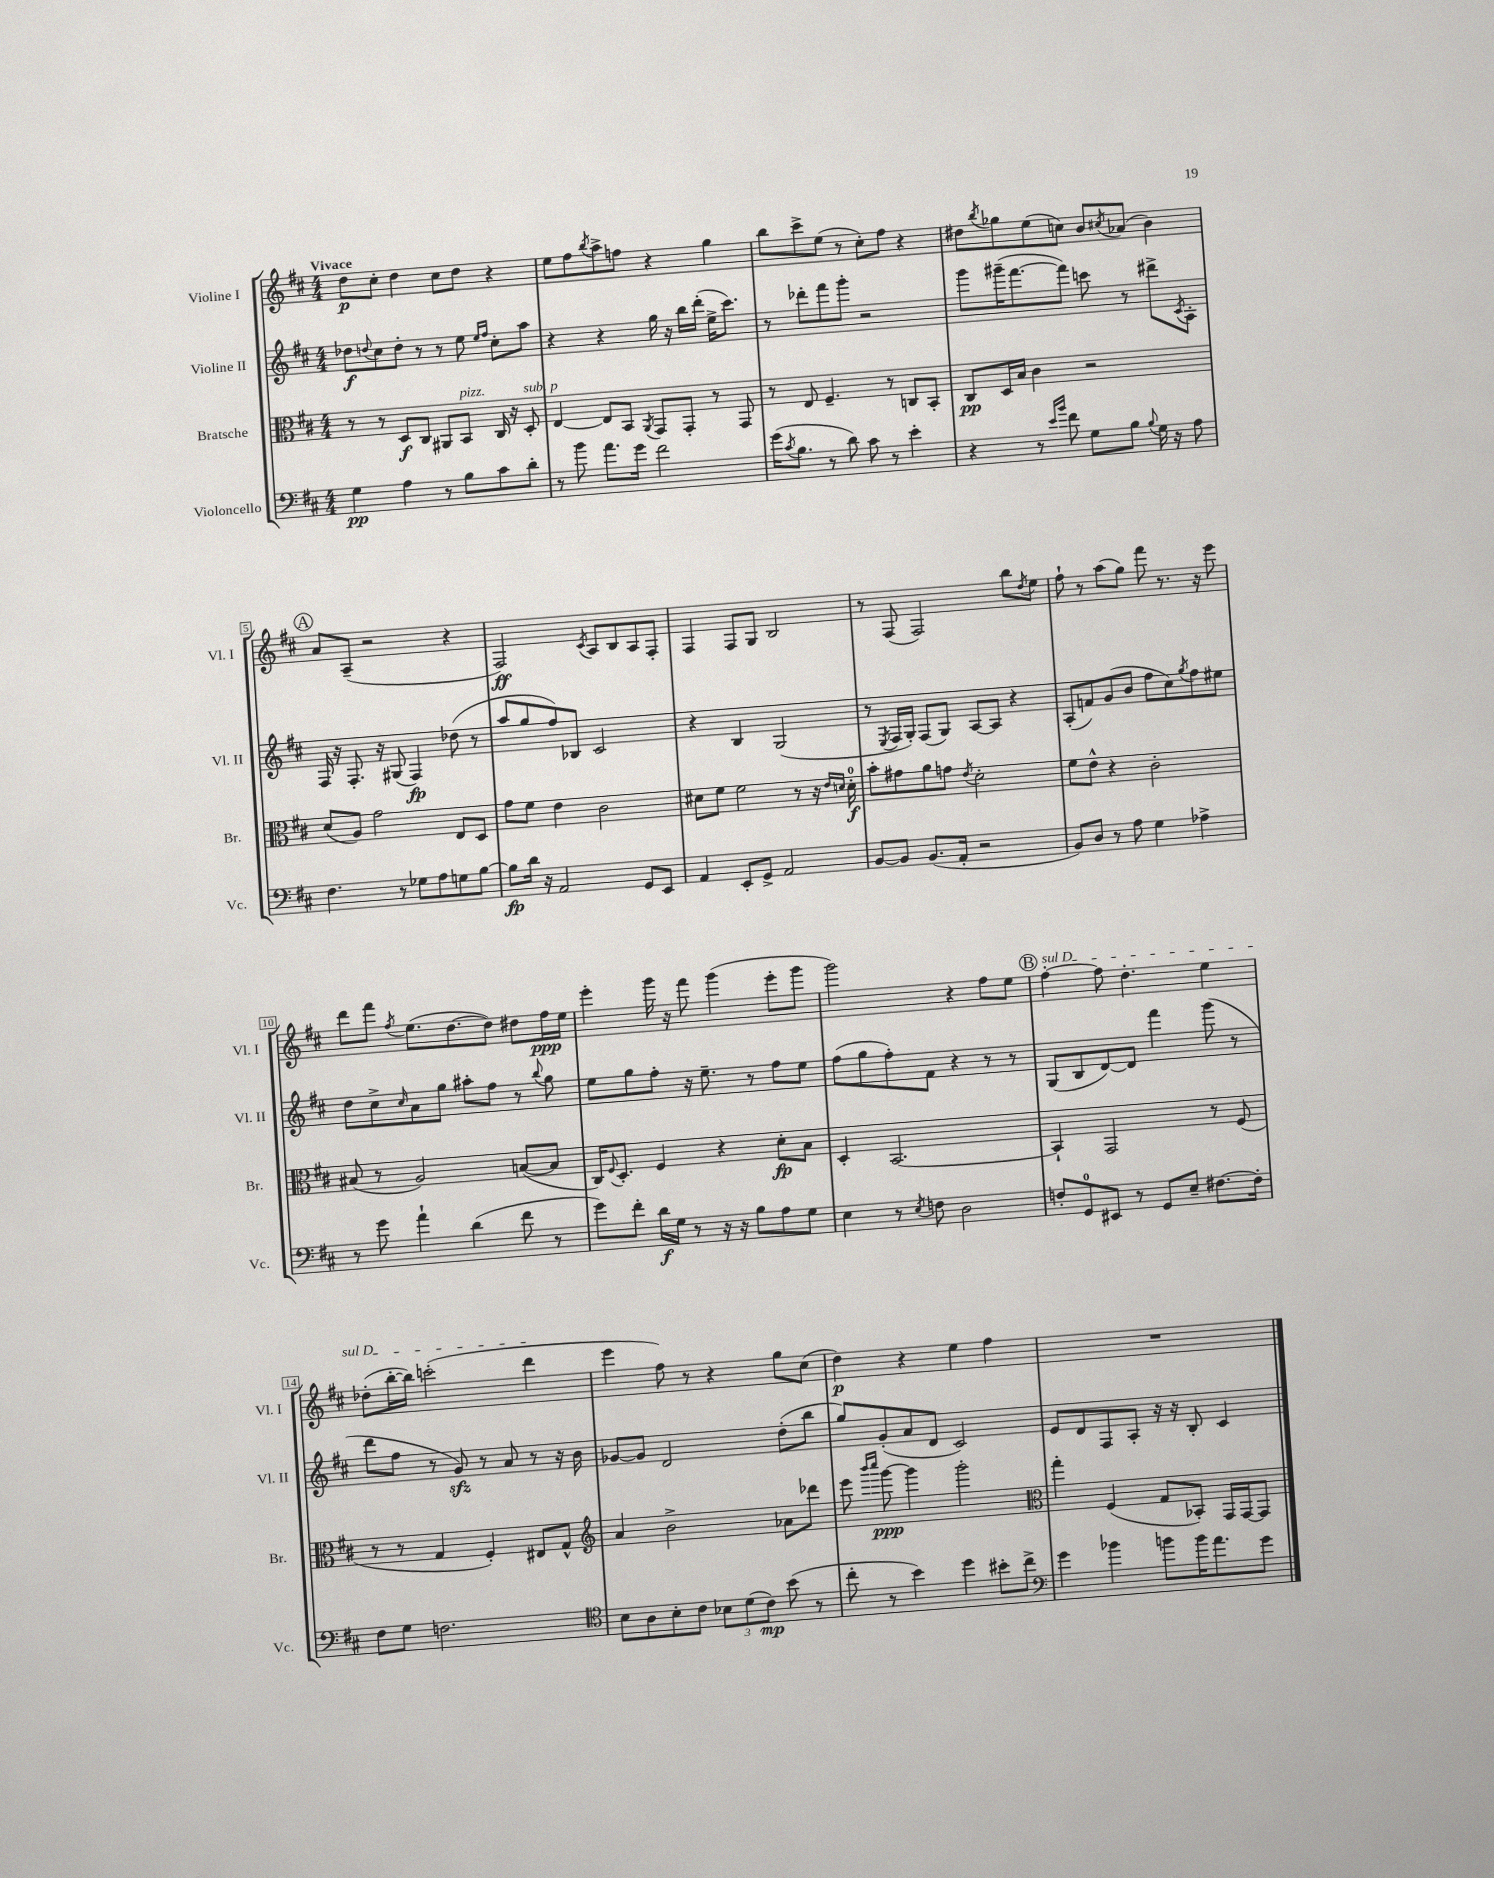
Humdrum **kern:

**kern	**dynam	**kern	**dynam	**kern	**dynam	**kern	**dynam
*part4	*part4	*part3	*part3	*part2	*part2	*part1	*part1
*staff4	*staff4	*staff3	*staff3	*staff2	*staff2	*staff1	*staff1
*I"Violoncello	*	*I"Bratsche	*	*I"Violine II	*	*I"Violine I	*
*I'Vc.	*	*I'Br.	*	*I'Vl. II	*	*I'Vl. I	*
*clefF4	*	*clefC3	*	*clefG2	*	*clefG2	*
*k[f#c#]	*	*k[f#c#]	*	*k[f#c#]	*	*k[f#c#]	*
*M4/4	*	*M4/4	*	*M4/4	*	*M4/4	*
=1	=1	=1	=1	=1	=1	=1	=1
!	!	!	!	!	!	!LO:TX:a:B:t=Vivace	!
4G\	pp	8r	.	8dd-X\L	f	8dd\L	p
.	.	.	.	8qqddn/	.	.	.
.	.	8r	.	8cc#\	.	8cc#'\J	.
4A\	.	8D/L	f	8dd'\J	.	4dd\	.
.	.	8C#/J	.	8r	.	.	.
8r	.	8AA#X/L	.	8r	.	8cc#\L	.
!	!	!LO:TX:a:i:t=pizz.	!	!	!	!	!
8B\L	.	8BB/J	.	8ee\	.	8dd\J	.
.	.	.	.	16qqee/LL	.	.	.
.	.	.	.	16qqff#/JJ	.	.	.
8c#\	.	16C#/	.	8cc#'\L	.	4r	.
.	.	16r	.	.	.	.	.
!	!	!LO:TX:a:i:t=sub. p	!	!	!	!	!
8d'\J	.	8D'/	.	8aa\J	.	.	.
=2	=2	=2	=2	=2	=2	=2	=2
8r	.	[4E/	.	4r	.	8ee\L	.
8b\	.	.	.	.	.	8ff#\	.
.	.	.	.	.	.	8qbb/	.
8.a\L	.	8E/L]	.	4r	.	8aa^\	.
.	.	8BB/J	.	.	.	8ffn\J	.
16g\Jk	.	.	.	.	.	.	.
.	.	8qAA/	.	.	.	.	.
2f#\	.	8GG/L	.	16gg\	.	4r	.
.	.	.	.	16r	.	.	.
.	.	8GG'/J	.	16bb\LL	.	.	.
.	.	.	.	(16ddd'\JJ	.	.	.
.	.	8r	.	16ee^\KL	.	4gg\	.
.	.	.	.	8.ccc#\J)	.	.	.
.	.	8GG/	.	.	.	.	.
=3	=3	=3	=3	=3	=3	=3	=3
(16g\KL	.	8r	.	8r	.	8bb\L	.
8qc#/	.	.	.	.	.	.	.
8.B\J	.	.	.	.	.	.	.
.	.	8E/	.	8ddd-X'\L	.	8ccc#^\	.
8r	.	4.F#~/	.	8fff#\	.	(8ee\J	.
8d\)	.	.	.	8ggg'\J	.	8r	.
8c#\	.	.	.	2r	.	8cc#'\L)	.
8r	.	8r	.	.	.	8ff#\J	.
4e'\	.	8Cn/L	.	.	.	4r	.
.	.	8BB'/J	.	.	.	.	.
=4	=4	=4	=4	=4	=4	=4	=4
4r	.	8C#/L	pp	8ggg\L	.	8dd#X\L	.
.	.	.	.	.	.	8qbb/	.
.	.	16D/L	.	(16ggg#X~\K	.	8gg-X\	.
.	.	16B/JJ	.	[8.fff#\	.	.	.
8r	.	4c#\	.	.	.	(8ee\	.
16qqe/LL	.	.	.	.	.	.	.
16qqb/JJ	.	.	.	.	.	.	.
8f#\	.	.	.	8fff#\J])	.	8ccn\J)	.
8G\L	.	2r	.	8cccn\	.	8b/L	.
.	.	.	.	.	.	8qcc#X/	.
8B\J	.	.	.	8r	.	(8a-X/J	.
8qqB/	.	.	.	.	.	.	.
16G\	.	.	.	8ddd#X^\L	.	4b\)	.
16r	.	.	.	.	.	.	.
.	.	.	.	8qc#/	.	.	.
8A\	.	.	.	8A'\J	.	.	.
!!LO:LB:g=z
!!LO:REH:place=s1:t=A
=5	=5	=5	=5	=5	=5	=5	=5
4.F#\	.	(8d/L	.	16F#/	.	8a/L	.
.	.	.	.	16r	.	.	.
.	.	8A/J)	.	8.F#'/	.	(8A~/J	.
.	.	2g\	.	.	.	2r	.
.	.	.	.	16r	.	.	.
8r	.	.	.	(8G#X/	.	.	.
8G-X\L	.	.	.	4F#/)	fp	.	.
8A\	.	.	.	.	.	.	.
8Gn\	.	8E/L	.	(8dd-X\	.	4r	.
[8B\J	.	8D/J	.	8r	.	.	.
=6	=6	=6	=6	=6	=6	=6	=6
8B\L]	fp	8g\L	.	8aa/L	.	2F#/)	ff
16d\Jk	.	8f#\J	.	8gg/	.	.	.
16r	.	.	.	.	.	.	.
2AA/	.	4e\	.	8ff#/)	.	.	.
.	.	.	.	8B-X/J	.	.	.
.	.	.	.	.	.	8qc#/	.
.	.	2c#\	.	2c#/	.	8A/L	.
.	.	.	.	.	.	8B/	.
8GG/L	.	.	.	.	.	8A/	.
8EE/J	.	.	.	.	.	8F#'/J	.
=7	=7	=7	=7	=7	=7	=7	=7
4AA/	.	8d#X\L	.	4r	.	4F#/	.
.	.	8f#\J	.	.	.	.	.
8EE'/L	.	2f#\	.	4B/	.	8F#/L	.
8GG^/J	.	.	.	.	.	8G/J	.
2AA/	.	.	.	(2G/	.	2B/	.
.	.	8r	.	.	.	.	.
.	.	16r	.	.	.	.	.
.	.	16qqe/LL	.	.	.	.	.
.	.	16qqdn/JJ	.	.	.	.	.
.	.	16d'\	f	.	.	.	.
=8	=8	=8	=8	=8	=8	=8	=8
[8BB/L	.	8b'\L	.	8r	.	8r	.
.	.	.	.	8qE/	.	.	.
8BB/J]	.	8g#X\	.	16F#/LL	.	(8F#/	.
.	.	.	.	16G'/JJ)	.	.	.
(8.BB/L	.	8a\	.	(8F#/L	.	2F#/)	.
.	.	8gn\J	.	8G/J)	.	.	.
16AA'/Jk	.	.	.	.	.	.	.
.	.	8qe/	.	.	.	.	.
2r	.	2d'\	.	[8A/L	.	.	.
.	.	.	.	8A/J]	.	.	.
.	.	.	.	4r	.	8bb\L	.
.	.	.	.	.	.	8qdd/	.
.	.	.	.	.	.	8ee\J	.
=9	=9	=9	=9	=9	=9	=9	=9
8BB/L)	.	8f#\L	.	(8A'/L	.	8ff#`\	.
8D/J	.	8e^^\J	.	8fn/)	.	8r	.
8r	.	4r	.	(8g/	.	(8aa\L	.
8A\	.	.	.	8b/J	.	8gg\J)	.
4G\	.	2c#'\	.	8ff#\L	.	8fff#\	.
.	.	.	.	8cc#\)	.	8.r	.
.	.	.	.	8qgg/	.	.	.
4A-X^\	.	.	.	8ff#\	.	.	.
.	.	.	.	.	.	16r	.
.	.	.	.	8ee#X\J	.	8eee\	.
!!LO:LB:g=z
=10	=10	=10	=10	=10	=10	=10	=10
8r	.	(8B#X/	.	8dd\L	.	8ddd\L	.
8g\	.	8r	.	8cc#^\	.	8fff#\J	.
.	.	.	.	16qqcc#/	.	8qff#/	.
4a`\	.	2A/)	.	8a\	.	(8.ee\L	.
.	.	.	.	8gg\J	.	.	.
.	.	.	.	.	.	[8.dd\	.
(4d\	.	.	.	8aa#X'\L	.	.	.
.	.	.	.	8ff#\J	.	8dd\J])	.
8f#\	.	([8Bn/L	.	8r	.	8dd#X\L	.
.	.	.	.	8qqbb/	.	.	.
8r	.	8B/J]	.	8gg\	.	16ff#\L	ppp
.	.	.	.	.	.	16ee\JJ	.
=11	=11	=11	=11	=11	=11	=11	=11
8g\L)	.	16C#/KL)	.	8ee\L	.	4eee'\	.
.	.	8qqF#/	.	.	.	.	.
.	.	8.D'/J	.	.	.	.	.
8f#'\J	.	.	.	8gg\	.	.	.
16d\LL	f	4F#/	.	8ff#'\J	.	16ggg\	.
16G\JJ	.	.	.	.	.	16r	.
8r	.	.	.	16r	.	8fff#\	.
.	.	.	.	8.ee~\	.	.	.
16r	.	4r	.	.	.	(4ggg\	.
16r	.	.	.	.	.	.	.
8B\L	.	.	.	8r	.	.	.
8A\	.	8d'\L	fp	8ff#\L	.	8eee'\L	.
8G\J	.	8B\J	.	8ee\J	.	8ggg\J	.
=12	=12	=12	=12	=12	=12	=12	=12
4E\	.	4D'/	.	(8ff#\L	.	2ggg\)	.
.	.	.	.	8gg\	.	.	.
8r	.	[2.BB/	.	8ff#'\)	.	.	.
8qE/	.	.	.	.	.	.	.
8Fn\	.	.	.	8f#\J	.	.	.
2D\	.	.	.	4r	.	4r	.
.	.	.	.	8r	.	8ff#\L	.
.	.	.	.	8r	.	8ee\J	.
!!LO:REH:place=s1:t=B
=13	=13	=13	=13	=13	=13	=13	=13
!	!	!	!	!	!	!LO:TX:a:i:t=sul D	!
8Fn'/L	.	4BB`/]	.	(8G/L	.	[4ff#'\	.
8GG/	.	.	.	8B/	.	.	.
8EE#X/J	.	2GG/	.	[8d/)	.	8ff#\]	.
8r	.	.	.	8d/J]	.	4.dd'\	.
8GG/L	.	.	.	4fff#\	.	.	.
8E~/J	.	.	.	.	.	.	.
[8.F#X\L	.	8r	.	(8ggg\	.	4ee\	.
.	.	(8F#/	.	8r	.	.	.
16F#'\Jk]	.	.	.	.	.	.	.
!!LO:LB:g=z
=14	=14	=14	=14	=14	=14	=14	=14
8F#\L	.	8r	.	8ddd\L	.	(8dd-X'\L	.
8G\J	.	8r	.	8ff#\J	.	[16bb'\L	.
.	.	.	.	.	.	16bb\JJ])	.
2.Fn\	.	4G/	.	8r	.	(2cccn'\	.
.	.	.	.	8gzz/)	.	.	.
.	.	4F#'/)	.	8r	.	.	.
.	.	.	.	8a/	.	.	.
.	.	8E#X/L	.	8r	.	4ddd\	.
.	.	8G^^/J	.	16r	.	.	.
.	.	.	.	16b\	.	.	.
=15	=15	=15	=15	=15	=15	=15	=15
*clefC4	*	*clefG2	*	*	*	*	*
8B\L	.	4a/	.	[8g-X/L	.	4eee\	.
8A\	.	.	.	8g-/J]	.	.	.
8B'\	.	2b^\	.	2d/	.	8ff#\)	.
8c#\J	.	.	.	.	.	8r	.
12B-X\L	.	.	.	.	.	4r	.
(12d\	.	.	.	.	.	.	.
12c#\J)	mp	.	.	.	.	.	.
(8b\	.	8a-X\L	.	(8dd'\L	.	8gg\L	.
8r	.	8ddd-X\J	.	8bb\J	.	(8cc#\J	.
=16	=16	=16	=16	=16	=16	=16	=16
8cc#'\	.	8eee\	.	8gg/L)	.	4dd\)	p
.	.	16qqbbb/LL	.	.	.	.	.
.	.	16qqcccc#/JJ	.	.	.	.	.
8r	.	[8ggg\	ppp	(8g'/	.	.	.
4b\)	.	4ggg\]	.	8a/	.	4r	.
.	.	.	.	8d/J	.	.	.
4dd\	.	2ggg'\	.	2c#/)	.	4ee\	.
8b#X'\L	.	.	.	.	.	4ff#\	.
8cc#^\J	.	.	.	.	.	.	.
=17	=17	=17	=17	=17	=17	=17	=17
*clefF4	*	*clefC3	*	*	*	*	*
4g\	.	4gg'\	.	8e/L	.	1r	.
.	.	.	.	8d/	.	.	.
4b-X\	.	(4F#/	.	8F#/	.	.	.
.	.	.	.	8A'/J	.	.	.
8bn\L	.	8G/L	.	16r	.	.	.
.	.	.	.	16r	.	.	.
16b\K	.	8BB-X'/J)	.	8B'/	.	.	.
8.a\	.	.	.	.	.	.	.
.	.	16GG/LL	.	4c#/	.	.	.
.	.	[16GG/J	.	.	.	.	.
8g\J	.	8GG/J]	.	.	.	.	.
==	==	==	==	==	==	==	==
*-	*-	*-	*-	*-	*-	*-	*-
